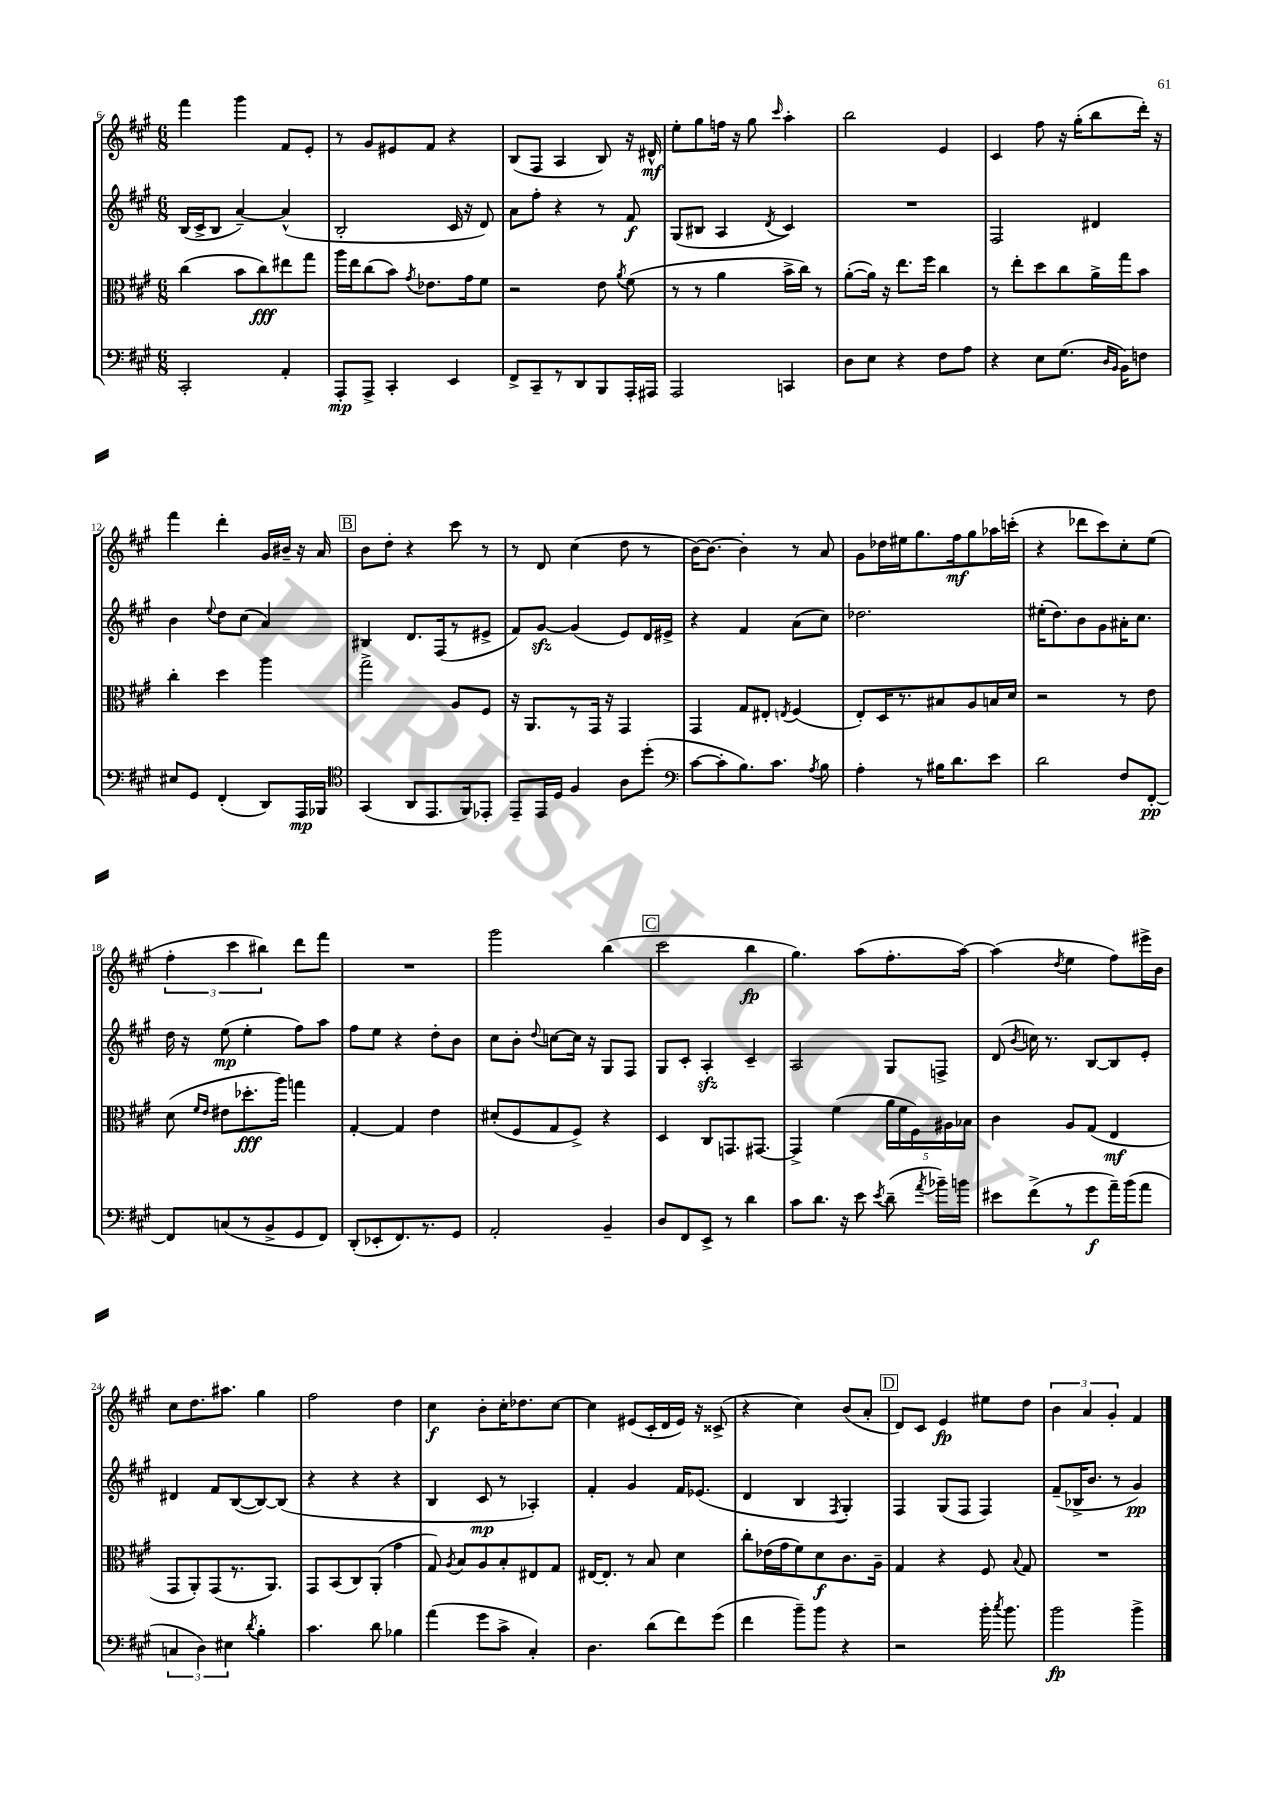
<<
\new StaffGroup <<
\new Staff = "s0" {
    \clef treble \key a \major \numericTimeSignature \time 6/8
    \autoBeamOff fis'''4 gis'''4 fis'8[ e'8]-. |
    r8 gis'8[ eis'8 fis'8] r4 |
    b8[( fis8] a4 b8) r16 dis'16-^\mf |
    e''8[-. gis''8 f''16] r16 gis''8 \grace { cis'''16 } a''4-. |
    b''2 e'4 |
    cis'4 fis''8 r16 gis''16[-.( b''8 d'''16]-.) r16 |
    fis'''4 d'''4-. gis'16[ bis'16]-- r16 a'16 |
    \mark \markup { \box "B" } b'8[ d''8]-. r4 cis'''8 r8 |
    r8 d'8 cis''4( d''8 r8 |
    b'16[~) b'8.]~ b'4-. r8 a'8 |
    gis'8[ des''16 eis''16 gis''8. fis''16\mf gis''8 aes''16 c'''16]-.( |
    r4 des'''8[ cis'''8) cis''8-. e''8]( |
    \tuplet 3/2 { fis''4-. cis'''4 bis''4) } d'''8[ fis'''8] |
    R2. |
    gis'''2 b''4( |
    \mark \markup { \box "C" } cis'''2 b''4\fp |
    gis''4.) a''8[( fis''8.-. a''16]~) |
    a''4( \acciaccatura { d''8 } e''4 fis''8[) eis'''16-> b'16] |
    cis''8[ d''8. ais''8.] gis''4 |
    fis''2 d''4 |
    cis''4\f b'8[-. cis''16-. des''8. cis''8]~ |
    cis''4 eis'8[( cis'16-. d'16 eis'16]) r16 cisis'8->( |
    r4 cis''4) b'8[( a'8]-. |
    \mark \markup { \box "D" } d'8[) cis'8] e'4\fp eis''8[ d''8] |
    \tuplet 3/2 { b'4 a'4 gis'4-. } fis'4 \bar "|." |
}
\new Staff = "s1" {
    \clef treble \key a \major \numericTimeSignature \time 6/8
    \autoBeamOff b16[( cis'16-> b8] a'4~--) a'4-^( |
    b2-. cis'16 r16 d'8) |
    a'8[ fis''8]-. r4 r8 fis'8\f |
    gis8[( bis8] a4 \acciaccatura { d'8 } cis'4) |
    R2. |
    fis2 dis'4 |
    b'4 \appoggiatura { e''8 } d''8[ cis''8]( a'4) |
    \mark \markup { \box "B" } bis4 d'8.[ fis16( r8 eis'8]-> |
    fis'8[) gis'8]~\sfz gis'4( e'8[) d'16 eis'16]-> |
    r4 fis'4 a'8[( cis''8]) |
    des''2. |
    eis''16[-.( d''8.) b'8 gis'8 ais'16-. cis''8.] |
    d''16 r16 e''8\mp( e''4-. fis''8[) a''8] |
    fis''8[ e''8] r4 d''8[-. b'8] |
    cis''8[ b'8]-. \appoggiatura { d''8 } c''8[~ c''16] r16 gis8[ fis8] |
    \mark \markup { \box "C" } gis8[ cis'8]-. a4-.\sfz cis'4-- |
    a2 gis8[ f8]-> |
    d'8( \acciaccatura { b'8 } c''16) r8. b8[~ b8 e'8]-. |
    dis'4 fis'8[ b8~( b8~) b8]( |
    r4 r4 r4 |
    b4 cis'8\mp r8 aes4-.) |
    fis'4-. gis'4 fis'16[ ees'8.]( |
    d'4 b4 \acciaccatura { fis8 } gis4-.) |
    \mark \markup { \box "D" } fis4 gis8[( fis8] fis4) |
    fis'8[--( bes16-> b'8.] r8 gis'4\pp) \bar "|." |
}
\new Staff = "s2" {
    \clef alto \key a \major \numericTimeSignature \time 6/8
    \autoBeamOff cis''4( b'8[ cis''8\fff) eis''8 gis''8] |
    a''16[ e''16 cis''8( b'8]) \acciaccatura { gis'8 } ees'8.[ gis'16 fis'8] |
    r2 e'8 \acciaccatura { a'8 } fis'8( |
    r8 r8 a'4 b'16[-> cis''16]) r8 |
    a'8[~-.( a'16]) r16 e''8.[ fis''16] cis''4 |
    r8 e''8[-. d''8 cis''8 a'16-> gis''16 b'8] |
    cis''4-. d''4 a''4 |
    \mark \markup { \box "B" } gis''2-> a8[ fis8] |
    r16 a,8.[ r8 gis,16] r16 gis,4 |
    gis,4 gis8[ eis8]-. \acciaccatura { e8 } fis4( |
    e8[-.) d16 r8. bis8 a8 b16 d'16] |
    r2 r8 e'8 |
    d'8( \grace { fis'16[ e'16] } eis'8[ des''8.-.\fff a''16]) g''4 |
    gis4~-. gis4 e'4 |
    dis'8[-.( fis8 gis8 fis8]->) r4 |
    \mark \markup { \box "C" } d4 cis8[ g,8. gis,8.]~ |
    gis,4-> fis'4( \tuplet 5/4 { a'16[ fis'16 fis16) ais16 bes16] } |
    cis'4 a8[ gis8]( e4\mf |
    gis,8[ a,8-.) gis,8( r8. a,8.]) |
    gis,8[ b,8( cis8) a,8]-.( gis'4 |
    gis8) \acciaccatura { a8 } b8[ a8 b8-. eis8 gis8] |
    eis16[~ eis8.]-. r8 b8 d'4 |
    cis''8[-. ees'16( gis'16 fis'8) d'8\f cis'8. a16]-- |
    \mark \markup { \box "D" } gis4 r4 fis8 \appoggiatura { b8 } gis8 |
    R2. \bar "|." |
}
\new Staff = "s3" {
    \clef bass \key a \major \numericTimeSignature \time 6/8
    \autoBeamOff cis,2-. a,4-. |
    a,,8[-.\mp a,,8]-> cis,4-. e,4 |
    fis,8[-> cis,8-- r8 d,8 b,,8 a,,16-. ais,,16] |
    a,,2 c,4 |
    d8[ e8] r4 fis8[ a8] |
    r4 e8[ gis8.]( \grace { d16[ b,16] } b,16[) f8] |
    eis8[ gis,8] fis,4-.( d,8[) a,,16\mp bes,,16] |
    \mark \markup { \box "B" } \clef tenor gis,4( a,8[ e,8. fis,16) ees,8]-. |
    e,8[-- e,16 d16] fis4 a8[ d''8]-.( |
    \clef bass cis'8[~ cis'8-. b8.) cis'8.] \acciaccatura { a8 } b8 |
    a4-. r8 bis16[ d'8. e'8] |
    d'2 fis8[ fis,8]~-.\pp |
    fis,8[ c8( r8 b,8-> gis,8 fis,8]) |
    d,8[-.( ees,8-. fis,8.) r8. gis,8] |
    a,2-. b,4-- |
    \mark \markup { \box "C" } d8[ fis,8 e,8]-> r8 d'4 |
    cis'8[ d'8.] r16 e'8 \acciaccatura { e'8 } d'8--( \acciaccatura { a'8 } bes'16[--) b'16] |
    eis'8[ fis'8->( r8 gis'8\f a'16--) b'16( a'8] |
    \tuplet 3/2 { c4 d4) eis4 } \acciaccatura { d'8 } b4-. |
    cis'4. d'8 bes4 |
    a'4( gis'8[ cis'8]-> cis4-.) |
    d4. d'8[( fis'8) gis'8]( |
    fis'4 b'8[--) b'8] r4 |
    \mark \markup { \box "D" } r2 b'16-. \acciaccatura { cis''8 } b'8. |
    b'2\fp b'4-> \bar "|." |
}
>>
>>
\layout { \context { \Score currentBarNumber = #6 } }
